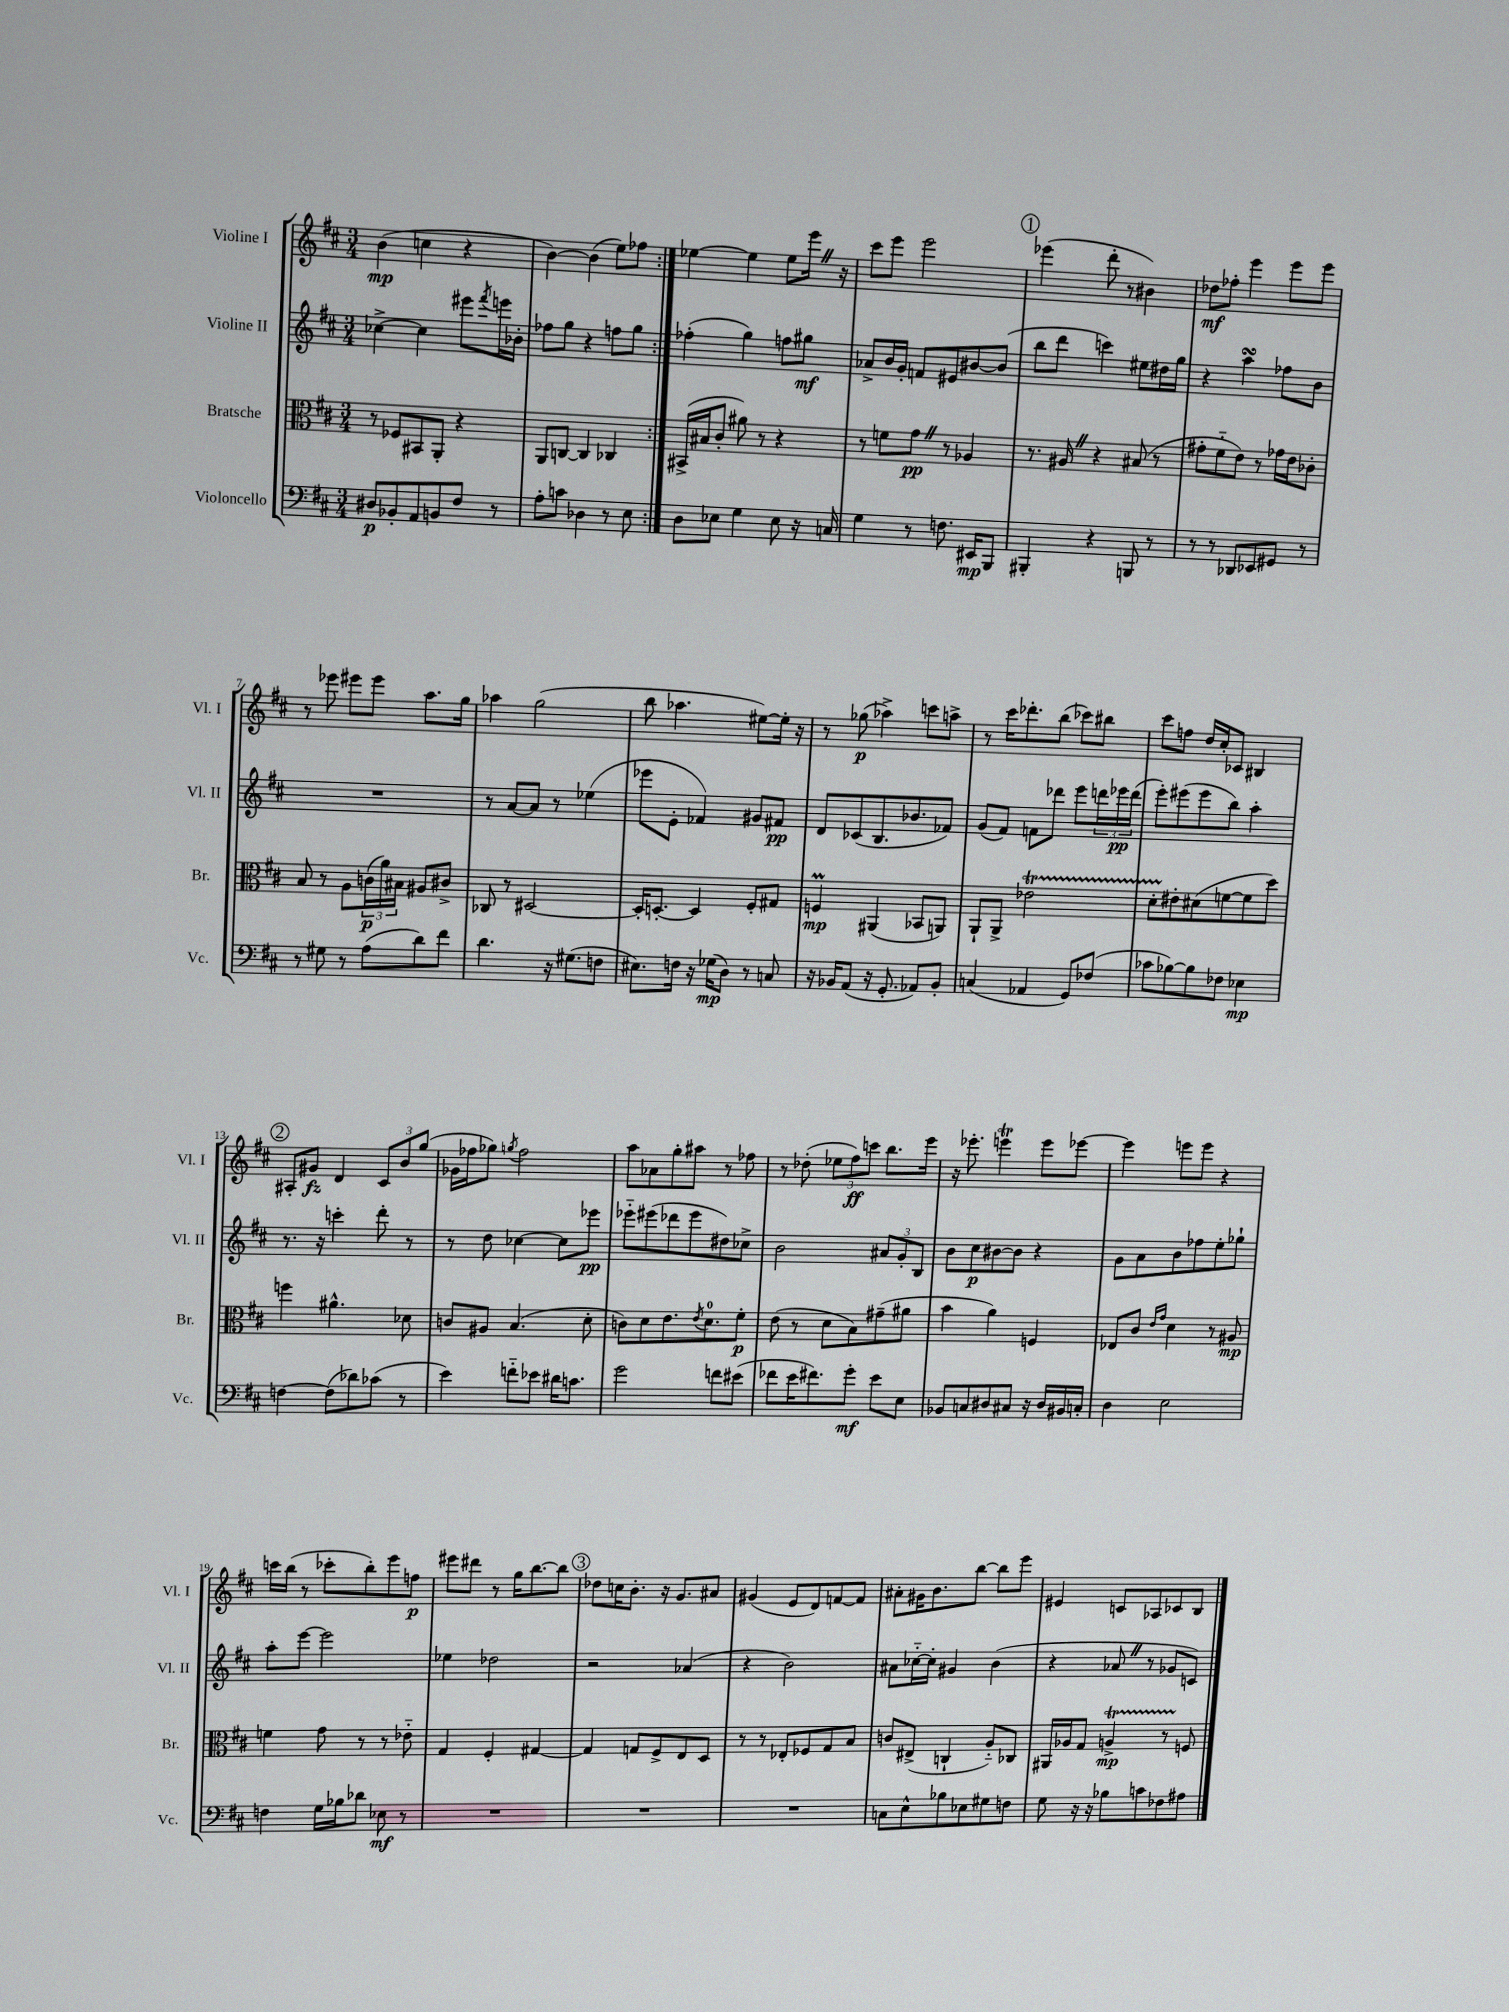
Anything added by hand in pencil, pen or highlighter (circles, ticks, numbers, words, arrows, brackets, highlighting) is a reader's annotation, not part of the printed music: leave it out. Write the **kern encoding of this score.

**kern	**kern	**kern	**kern
*staff4	*staff3	*staff2	*staff1
*clefF4	*clefC3	*clefG2	*clefG2
*k[f#c#]	*k[f#c#]	*k[f#c#]	*k[f#c#]
*M3/4	*M3/4	*M3/4	*M3/4
8D#	8r	[4cc-^	(4b
8BB-'	8F-	.	.
8AA	8BB#	4cc-]	4cc
8BB	8AA'	.	.
8F#	4r	8eee#	4r
.	.	8qfff#	.
8r	.	16eee	.
.	.	16b-'	.
=	=	=	=
8A'	8AA	8ff-	[4b)
8c	[8C	8gg	.
4D-	4C]	4r	(4b]
8r	4C-	8ff	8ee)
8E	.	8gg	8ff-
=:|!	=:|!	=:|!	=:|!
8D	(16BB#^	(4ff-'	[4ee-
.	16B#	.	.
8E-	8c#'	.	.
4G	8a#)	4gg)	4ee-]
.	8r	.	.
8E-	4r	8ff	8ee-
16r	.	8gg#	16eee
16C	.	.	16r
=	=	=	=
4G	8r	8a-^	8ccc#
.	8f	16b	8eee
.	.	16g'	.
8r	8g	8f	2eee
8.F	8r	8e#	.
.	4A-	[8b#	.
16EE#	.	.	.
8BBB	.	(8b#]	.
=	=	=	=
4BBB#'	8.r	8bb	(4eee-
.	.	8ddd	.
.	16A#	.	.
4r	4r	4ccc)	8ddd'
.	.	.	8r
8BBB	(8B#	8ee#	4b#)
8r	8r	16dd#	.
.	.	16gg	.
=	=	=	=
8r	8g#'	4r	8dd-
8r	8f#'~	.	8ff-'
8DD-	8e)	4aa	4eee
8EE-	8r	.	.
8GG#	16g-	8ff-	8eee
.	16e	.	.
8r	8c-'	8b	8eee
=	=	=	=
8r	8B	2.r	8r
8G#	8r	.	8eee-
8r	8A	.	8eee#
(8A	(24c	.	8eee#
.	24a)	.	.
.	24B#	.	.
8d)	8A#	.	8.aa
8f#	8c#^	.	.
.	.	.	16gg
=	=	=	=
4.d	8C-	8r	4aa-
.	8r	[8a	.
.	[2D#	8a]	(2gg
16r	.	8r	.
(8.G#	.	.	.
.	.	(4ee-	.
8F	.	.	.
=	=	=	=
8.E#)	16D#']	8eee-	8bb
.	[8.D'	.	.
.	.	8e'	4.aa-
16F	.	.	.
16r	4D]	4f-)	.
(16G-	.	.	.
8D)	.	.	.
8r	8F#'	8g#	[8ee#)
8C	8G#	8f#	16ee#']
.	.	.	16r
=	=	=	=
16r	4F	8d	8r
16BB-	.	.	.
(8AA	.	(8c-	(8gg-
16r	(4AA#	8.B	4aa-^)
8.GG'	.	.	.
.	.	8.b-	.
8AA-)	8BB-	.	8ccc
8BB-'	8AA)	8f-)	8aa^
=	=	=	=
(4C	8AA`	(8g	8r
.	8AA^	8f#)	16ccc#
.	.	.	8.ddd-'
4AA-	2e-	8f	.
.	.	8ddd-	(8bb
8GG)	.	8eee	8ccc-)
(8F-	.	24ddd	8bb#
.	.	24eee-	.
.	.	(24ddd	.
=	=	=	=
8c-	8d'	8eee')	8ccc#
[8B-)	8e#'	(8eee#	8ff
8B-]	(8d#	8eee#	16dd
.	.	.	16cc#'
8F-	[8f	8bb)	8c-
4E-	8f]	4aa'	4B#
.	8dd)	.	.
=	=	=	=
[4F	4ff	8.r	8A#'
.	.	.	8g#
.	.	16r	.
(8F]	4.a#^^	4ccc'	4d
8d-)	.	.	.
(8c-	.	8ddd'	12c#
.	.	.	12b
8r	8d-	8r	.
.	.	.	(12gg
=	=	=	=
4e)	8c	8r	16g-
.	.	.	16ff-
.	8A#	8dd	8gg-)
.	.	.	8qgg
8f'~	(4.B	[4cc-	2ff-
8e-	.	.	.
16d#	.	8cc-]	.
8.c	.	.	.
.	8d'	8eee-	.
=	=	=	=
2g	8c)	8eee-'~	8aa
.	8d	(8eee#	8a-
.	8.e	8ddd-	8gg'
.	.	8eee#	8aa#
.	8qe	.	.
.	8.d	.	.
8f	.	8dd#)	8r
(8e#	8f#'	8cc-^	8ff-
=	=	=	=
8f-	(8e	2b	8r
16e	8r	.	(8dd-'
8.f#)	.	.	.
.	8d	.	12ee-
.	.	.	12ff#)
8g'	8B)	.	.
.	.	.	12ccc
8e	(8g#~	12a#	8.bb
.	.	12g'	.
8E	8a#	.	.
.	.	12B	.
.	.	.	16eee
=	=	=	=
8BB-	4b	8b	16r
.	.	.	8.eee-'
8C	.	8cc#	.
8D#	4a)	[8b#	4eee
8C#	.	8b#]	.
16r	4F	4r	8eee
16D#	.	.	.
16BB#	.	.	[8eee-
16C'	.	.	.
=	=	=	=
4D	8E-	8g	4eee-]
.	8c#	8a	.
.	16qqe	.	.
.	16qqg	.	.
2E	4d	8b	8eee
.	.	8ff-	8eee
.	8r	8ee'	4r
.	8A#	8gg-`	.
=	=	=	=
4F	4f	8aa'	16ccc
.	.	.	(16bb
.	.	[8eee	8r
16G	8g	2eee]	8ccc-'
16B-	.	.	.
8d-	8r	.	8bb')
8E-	8r	.	8eee
8r	8e-'~	.	8ff
=	=	=	=
2.r	4G	4ee-	8eee#
.	.	.	8ddd#
.	4F#'	2dd-	8r
.	.	.	16gg
.	.	.	[8.bb
.	[4G#	.	.
.	.	.	8bb]
=	=	=	=
2.r	4G#]	2r	8dd-
.	.	.	16cc
.	.	.	8.b'
.	8G	.	.
.	8F#^	.	16r
.	.	.	8.g
.	8E	(4a-	.
.	8D	.	8a#
=	=	=	=
2.r	8r	4r	(4g#
.	8r	.	.
.	8E-'	2b)	8e
.	8F-	.	8d)
.	8G	.	[8f
.	8B	.	8f]
=	=	=	=
8C	8c	8a#	8a#'
8E^^	(8E#^	[16cc-'~	16g#
.	.	16cc-']	8.b
8B-	4C`	4g#	.
8E-	.	.	[8bb
8G#	8A'~)	(4b	8bb]
8F	8C-	.	8eee
=	=	=	=
8G	16AA#	4r	4e#
.	16A-	.	.
16r	8G	.	.
16r	.	.	.
8B-	4A^	8a-	8c
8c	.	8r	8A-
8F-	8r	8g-	8c-
8A#	8F	8c)	8B
==	==	==	==
*-	*-	*-	*-
